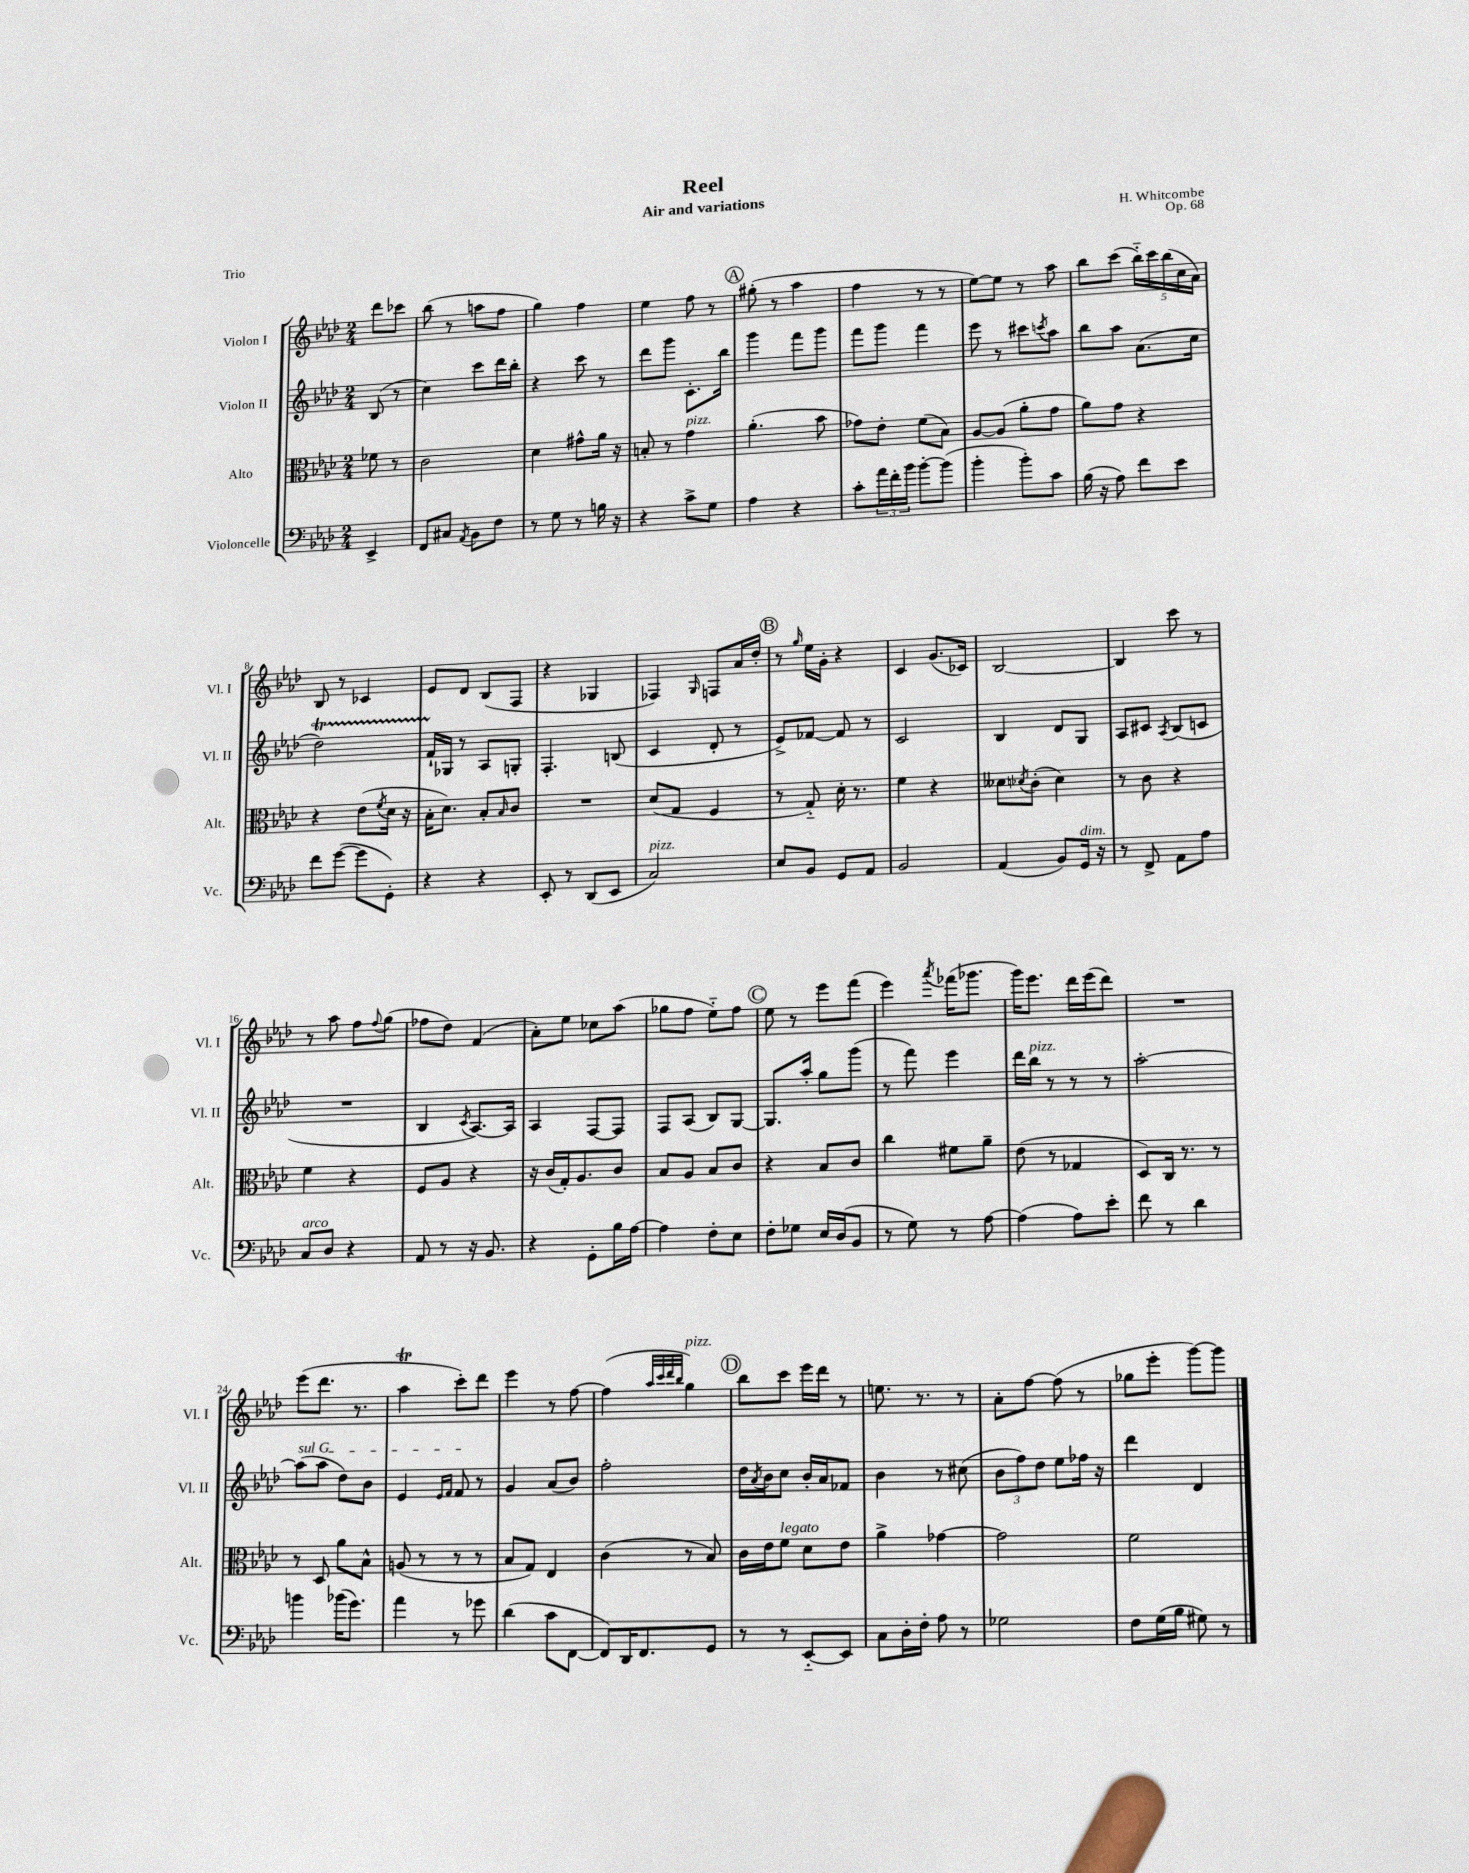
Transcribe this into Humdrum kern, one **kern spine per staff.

**kern	**kern	**kern	**kern
*part4	*part3	*part2	*part1
*staff4	*staff3	*staff2	*staff1
*I"Violoncelle	*I"Alto	*I"Violon II	*I"Violon I
*I'Vc.	*I'Alt.	*I'Vl. II	*I'Vl. I
*clefF4	*clefC3	*clefG2	*clefG2
*k[b-e-a-d-]	*k[b-e-a-d-]	*k[b-e-a-d-]	*k[b-e-a-d-]
*M2/4	*M2/4	*M2/4	*M2/4
=	=	=	=
4EE-^/	8f-X\	(8B-/	8ddd-\L
.	8r	8r	8ccc-X\J
=1	=1	=1	=1
8FF/L	2c\	4cc\)	(8bb-\
8C#X/J	.	.	8r
8qAA-/	.	.	.
8BB-\L	.	8ccc\L	8aan\L
8F\J	.	16ddd-\L	8ff\J
.	.	16bb-'\JJ	.
=2	=2	=2	=2
8r	4d-\	4r	4gg\)
8G\	.	.	.
8r	8g#X^^\L	8ccc\	4ff\
16Bn\	16a-\Jk	8r	.
16r	16r	.	.
=3	=3	=3	=3
4r	8Bn'/	8ddd-\L	4ee-\
.	8r	8ggg\J	.
!	!LO:TX:a:i:t=pizz.	!	!
8c^\L	4g\	8.c'\L	8ff\
8G\J	.	.	8r
.	.	16bb-\Jk	.
!!LO:REH:place=s1:t=A
=4	=4	=4	=4
4A-\	(4.a-'\	4ggg\	(8gg#X'\
.	.	.	8r
4r	.	8fff\L	4aa-\
.	8b-\	8ggg\J	.
=5	=5	=5	=5
8c'\L	8g-X\L)	8fff\L	4ff\
24a-\L	8e-'\J	8ggg\J	.
24f'\	.	.	.
24b-\JJ	.	.	.
[8b-'\L	(8f\L	4fff\	8r
(8b-\J]	8B-\J)	.	8r
=6	=6	=6	=6
4b-'\	[8A-/L	8eee-\	[8ee-\L)
.	(8A-/J]	8r	8ee-\J]
8b-'\L)	8a-'\L	8ccc#X\L	8r
.	.	8qcccn/	.
8c\J	8g\J	8aa-\J	8aa-\
=7	=7	=7	=7
(16B-\	8a-\L)	8bb-\L	8bb-\L
16r	.	.	.
8A-\)	8g\J	8aa-\J	(8ccc\J
8f\L	4r	(8.a-\L	20bb-\LL)
.	.	.	20ccc\
.	.	.	(20bb-\
8e-\J	.	.	.
.	.	.	20cc\
.	.	16cc\Jk	.
.	.	.	20a-\JJ)
!!LO:LB:g=z
=8	=8	=8	=8
8f\L	4r	2dd-T\)	8B-/
([8g\J	.	.	8r
8g\L]	(8e-\L	.	4c-X/
.	8qf/	.	.
8GG'\J)	16d-\Jk	.	.
.	16r	.	.
=9	=9	=9	=9
4r	16B-'\KL	16fTTT`/LL	8e-/L
.	8.d-\J)	16G-X/JJ	.
.	.	8r	8d-/J
4r	8B-'/L	8A-/L	(8B-/L
.	16qqB-/	.	.
.	8c/J	8Gn'/J	8F/J
=10	=10	=10	=10
8EE-'/	2r	4.F'/	4r
8r	.	.	.
(8DD-/L	.	.	4G-X/
8EE-/J	.	(8Bn/	.
=11	=11	=11	=11
!LO:TX:a:i:t=pizz.	!	!	!
2C/)	(8d-/L	4c/	4F-X/)
.	8G/J	.	.
.	.	.	16qqG/
.	4F/	8d-'/	8Fn/L
.	.	8r	16a-/L
.	.	.	16dd-'/JJ
!!LO:REH:place=s1:t=B
=12	=12	=12	=12
8E-/L	8r	8e-^/L)	8r
.	.	.	16qqgg/
8BB-/J	8G/)	[8f-X/J	16ee-\LL
.	.	.	16g'\JJ
8GG/L	16d-'\	8f-/]	4r
.	8.r	.	.
8AA-/J	.	8r	.
=13	=13	=13	=13
2BB-/	4f\	2c/	4c/
.	4r	.	(8.g/L
.	.	.	16c-X/Jk)
=14	=14	=14	=14
(4AA-/	8d--X\L	4B-/	[2B-/
.	8qd-X/	.	.
.	(8c'\J	.	.
8BB-/L)	4d-\)	8d-/L	.
!LO:TX:a:i:t=dim.	!	!	!
16GG/Jk	.	8G/J	.
16r	.	.	.
=15	=15	=15	=15
8r	8r	8A-/L	4B-/]
8FF^/	8c\	8c#X/J	.
.	.	8qA-/	.
8AA-\L	4r	(8B-/L	8ccc\
8A-\J	.	8cn/J	8r
!!LO:LB:g=z
=16	=16	=16	=16
!LO:TX:a:i:t=arco	!	!	!
8C/L	4f\	2r	8r
8D-/J	.	.	8aa-\
4r	4r	.	8ff\L
.	.	.	8qqff/
.	.	.	(8gg\J
=17	=17	=17	=17
8AA-/	8F/L	4B-/	8ff-X\L
8r	8A-/J	.	8dd-\J)
.	.	8qc/	.
16r	4r	[8.A-/L)	(4f/
8.BB-/	.	.	.
.	.	16A-/Jk]	.
=18	=18	=18	=18
4r	16r	4A-/	8a-'\L)
.	(16c/LL	.	.
.	16G'/J)	.	8ee-\J
.	8.A-/	.	.
8GG'\L	.	[8F/L	8cc-X\L
16B-\L	8c/J	8F/J]	(8aa-\J
[16A-\JJ	.	.	.
=19	=19	=19	=19
4A-\]	8B-/L	8F/L	8gg-X\L
.	8A-/J	(8A-/J	8ff\J
8F'\L	8B-/L	8B-/L)	8ee-\L)
8E-\J	8c/J	[8G/J	8ff\J
!!LO:REH:place=s1:t=C
=20	=20	=20	=20
8F'\L	4r	8.G/L]	8ee-\
8G-X\J	.	.	8r
.	.	16aa-'/Jk	.
16E-/LL	8B-/L	8gg\L	8eee-\L
(16D-/J	.	.	.
8BB-/J	8c/J	(8ggg\J	(8fff\J
=21	=21	=21	=21
8r	4cc\	8r	4eee-\)
8G\)	.	8fff\)	.
.	.	.	8qaaa-/
8r	8f#X\L	4eee-\	(16fff-X\KL
.	.	.	8.ggg-X\J
[8A-\	8a-~\J	.	.
=22	=22	=22	=22
(4A-\]	(8e-\	16ddd-\LL	16ggg\KL)
!	!	!LO:TX:a:i:t=pizz.	!
.	.	16bb-\JJ	8.eee-\J
.	8r	8r	.
8A-\L)	4G-X/	8r	16ddd-\LL
.	.	.	(16eee-\J
8e-'\J	.	8r	8ddd-\J)
=23	=23	=23	=23
8f\	8D-/L)	[2aa-'\	2r
8r	16C/Jk	.	.
.	8.r	.	.
4d-\	.	.	.
.	8r	.	.
!!LO:LB:g=z
=24	=24	=24	=24
!	!	!LO:TX:a:i:t=sul G	!
4bn\	8r	(8aa-\L]	(8eee-\L
.	8D-/	8aa-\J	8.ddd-\J
(16b-X\KL	8a-\L	8dd-\L)	.
8.g\J)	.	.	8.r
.	8B-^^\J	8b-\J	.
=25	=25	=25	=25
4a-\	(8An/	4e-/	4aa-T\
.	8r	.	.
.	.	16qqe-/LL	.
.	.	16qqf/JJ	.
8r	8r	8f/	8ccc'\L)
8g-X\	8r	8r	8ddd-\J
=26	=26	=26	=26
(4d-\	8B-/L	4g/	4eee-\
.	8G/J)	.	.
8c\L	4E-/	(8a-/L	8r
[8FF\J	.	8b-/J)	[8ff\
=27	=27	=27	=27
8FF/L])	(4c\	2ff'\	(4ff\]
16DD-/K	.	.	.
8.FF/	.	.	.
.	.	.	32qqaa-/LLL
.	.	.	32qqccc/
.	.	.	32qqddd-/
.	.	.	32qqbb-/JJJ
!	!	!	!LO:TX:a:i:t=pizz.
.	8r	.	4gg\)
8GG/J	8B-/)	.	.
!!LO:REH:place=s1:t=D
=28	=28	=28	=28
8r	16c\LL	16dd-\LL	8bb-\L
.	.	8qa-/	.
.	16e-\J	16b-\J	.
!	!LO:TX:a:i:t=legato	!	!
8r	8f\J	8cc\J	8ccc\J
[8EE-/L	8d-\L	16b-'/LL	16eee-\LL
.	.	16a-/J	16ddd-\JJ
8EE-/J]	8e-\J	8f-X/J	8r
=29	=29	=29	=29
8C\L	4a-^\	4b-\	8.een\
16D-'\L	.	.	.
16F'\JJ	.	.	8.r
8A-\	[4g-X\	8r	.
8r	.	(8cc#X\	8r
=30	=30	=30	=30
2G-X\	2g-\]	12b-\L	8a-'\L
.	.	12ff\)	.
.	.	.	[8ff\J
.	.	12dd-\J	.
.	.	8ee-\L	(8ff\]
.	.	16ff-X\Jk	8r
.	.	16r	.
=31	=31	=31	=31
8F\L	2f\	4ddd-\	8gg-X\L
(16G\L	.	.	8eee-'\J
16B-\JJ	.	.	.
8G#X\)	.	4d-/	[8ggg\L)
8r	.	.	8ggg\J]
==	==	==	==
*-	*-	*-	*-
